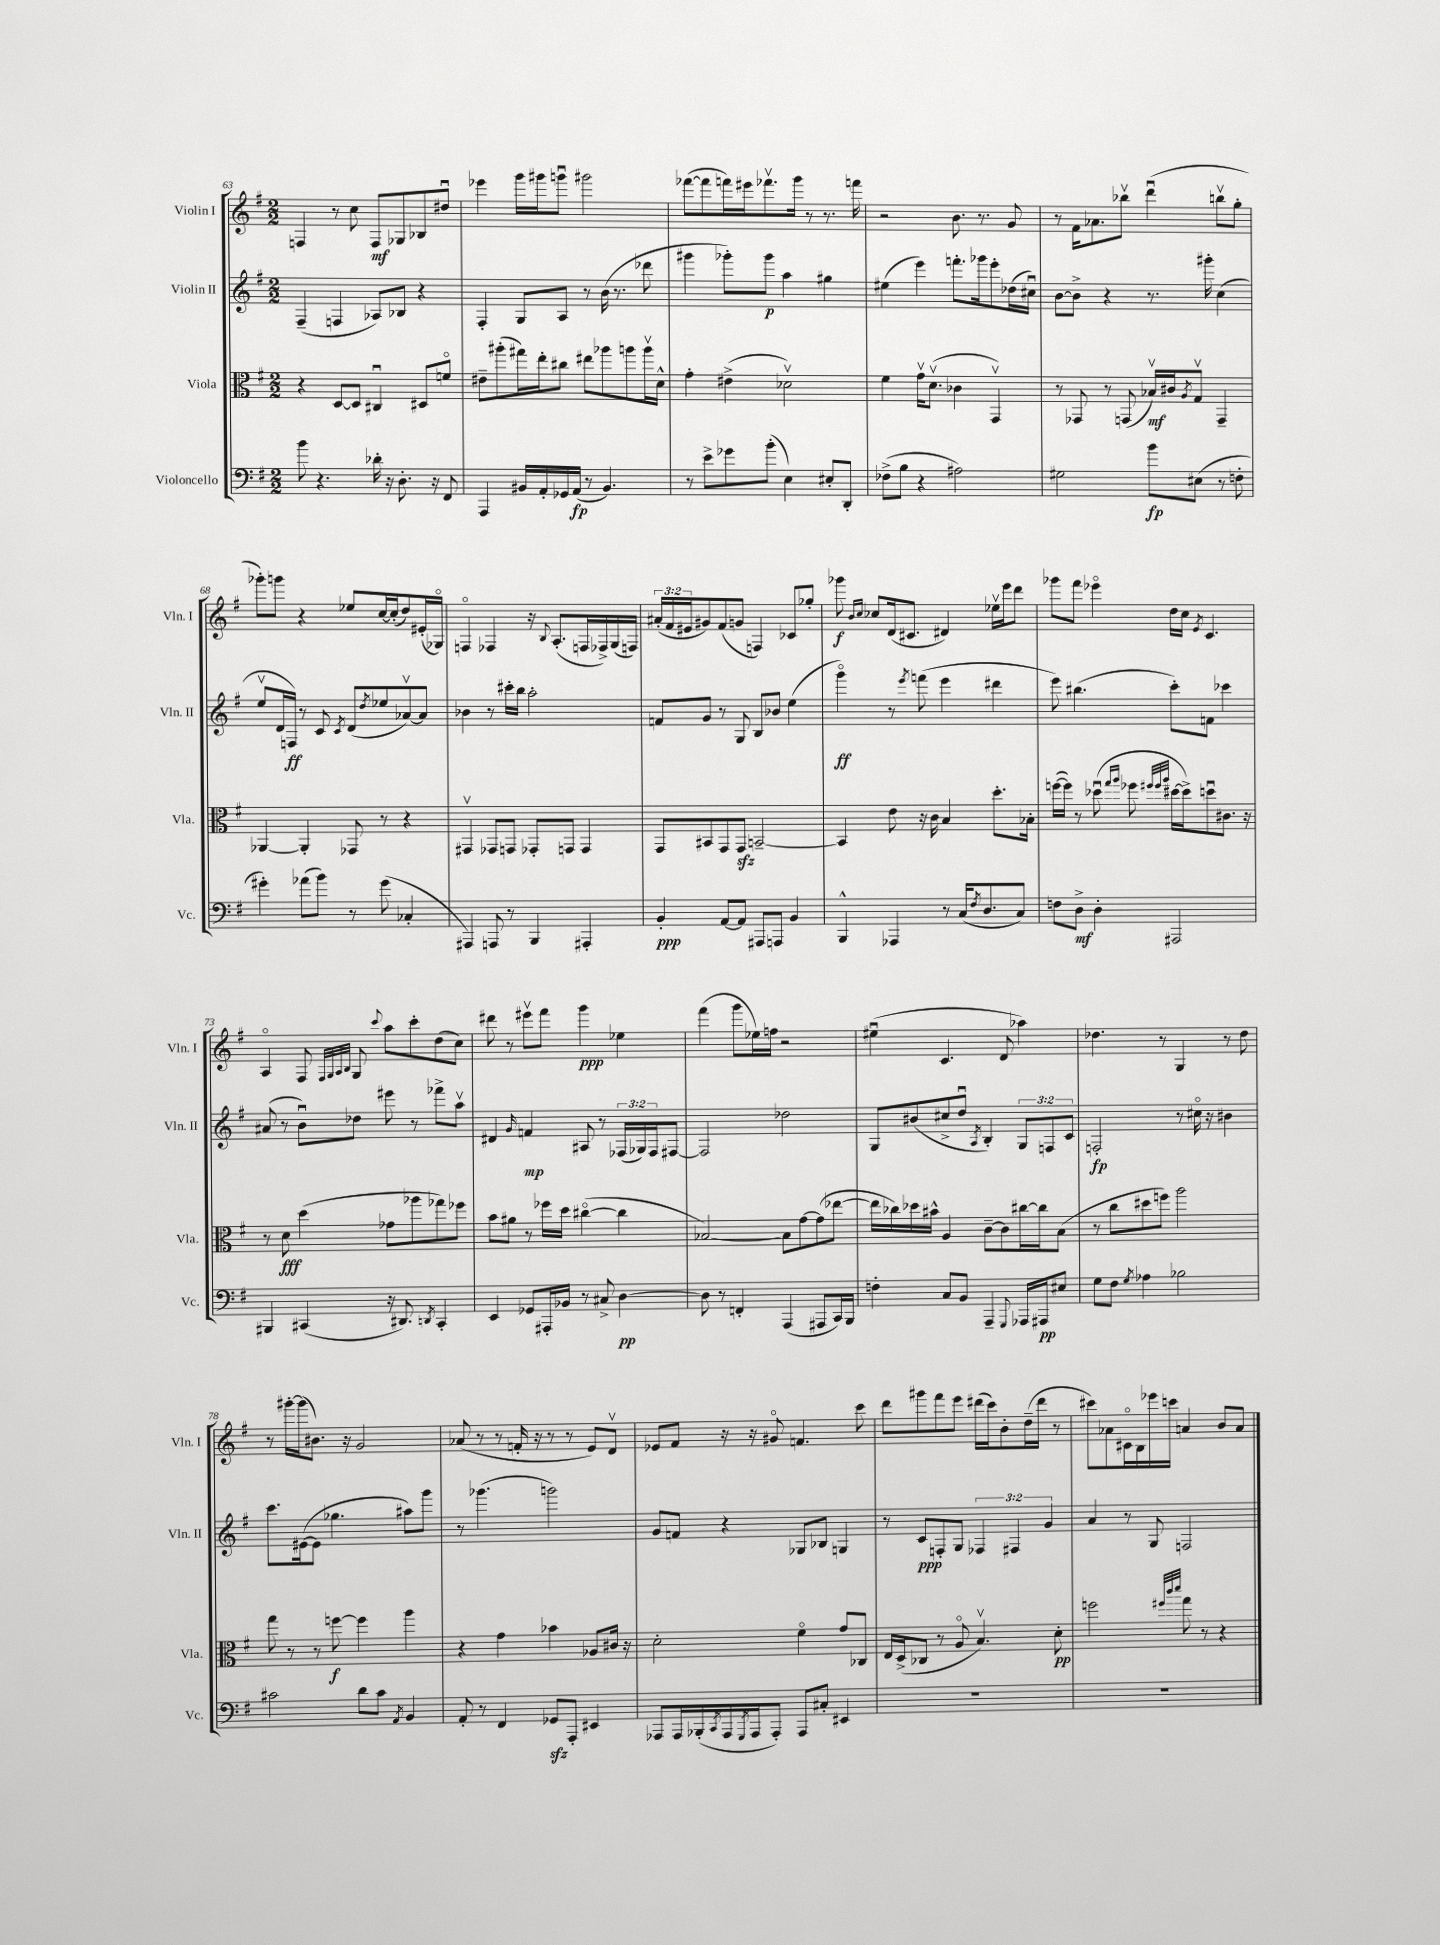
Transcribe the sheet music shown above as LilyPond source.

<<
\new StaffGroup <<
\new Staff = "s0" \with { instrumentName = "Violin I" shortInstrumentName = "Vln. I" } {
    \clef treble \key g \major \numericTimeSignature \time 2/2 \override Staff.TupletNumber.text = #tuplet-number::calc-fraction-text
    f4 r8 c''8 f8\mf ges8 bes8 dis''8\downbow |
    ees'''4 g'''16 gis'''16 g'''8\downbow gis'''2 |
    fes'''8~( fes'''8 f'''16) eis'''16 fes'''8.\upbow g'''16 r8 r8. f'''16 |
    r2 b'8. r8. g'8 |
    r8 fis'16 aes'8. bes''8\upbow d'''4\downbow( b''8\upbow g''8-. |
    ges'''8-.) g'''8 r4 ees''8 c''16~ c''16-.( d''8) eis'16-.( ges16\flageolet) |
    f4\flageolet fes4 r16 \appoggiatura { b8 } a8.-.( f16 fes16->) g16( f16) |
    \tuplet 3/2 { ais'16-.( fis'16 eis'16 } gis'8) fis'8( g'8 f4) ces'8 ges''8-. |
    ges'''8\f \grace { b'16 c''16 } ces''8 d'16( cis'8. dis'4) ees''16\upbow e'''16 d'''8 |
    ges'''8 fis'''8 ees'''4\flageolet d''16 c''16 \acciaccatura { e'8 } c'4. |
    a4\flageolet fis8 \grace { fis32 g32 a32 b32 } g8 \appoggiatura { c'''8 } a''8 c'''8-. d''8( c''8) |
    dis'''8 r8 eis'''8\upbow fis'''8 g'''4\ppp ees''4 |
    fis'''4( g'''8 ees''16) f''16 r2 |
    eis''4\downbow( c'4. d'8 aes''4) |
    des''4. r8 g4 r8 des''8 |
    r8 gis'''16~-. gis'''16( bis'8.) r16 g'2 |
    aes'8( r8 r8 f'16-. r16 r8 r8 e'8) d'8\upbow |
    ees'8 fis'8 r16 r16 gis'8\flageolet f'4. c'''8 |
    d'''8 gis'''8 fis'''8 e'''8 dis'''16( c'''16) b'8-. d''16--( dis'''16 r8 |
    cis'''8) aes'8 cis'16\flageolet b16 ees'''16 c'''16 a'4 b'8 a'8 \bar "|." |
}
\new Staff = "s1" \with { instrumentName = "Violin II" shortInstrumentName = "Vln. II" } {
    \clef treble \key g \major \numericTimeSignature \time 2/2 \override Staff.TupletNumber.text = #tuplet-number::calc-fraction-text
    fis4--( f4 aes8) bes8 r4 |
    fis4-. g8 a8 r8 b'16( r8. des'''8 |
    gis'''4 ges'''8-.) ges'''8\p a''4 gis''4 |
    eis''4( e'''4) f'''8.-. ges'''16 e'''8-. des''16( cis''16\downbow) |
    b'8~ b'8-> r4 r8. gis'''16-. c''4( |
    e''8\upbow d'16 f16\ff) r8 c'8 \acciaccatura { c'8 } d'8( \acciaccatura { d''8 } ees''8 aes'8~\upbow) aes'8 |
    bes'4 r8 cis'''16-. b''16 a''2-. |
    f'8 g'8 r8 g8 b8 bes'8 e''4( |
    g'''4\flageolet\ff) r8 \acciaccatura { e'''8 } f'''8( e'''4 dis'''4 |
    e'''8) bis''4.( c'''8-.) f'8 ces'''4 |
    ais'8( r8 b'8\downbow) des''8 eis'''8 r8 fes'''8-> a''8\upbow |
    dis'4 \grace { g'16 } f'4\mp ais8 r8 \tuplet 3/2 { fes16( ges16) fes16 } fis8~ |
    fis2 des''2 |
    g8 bis'8( cis''8-> d''8\downbow \acciaccatura { a8 } b4-.) \tuplet 3/2 { g8 f8 c'8 } |
    f2-.\fp r8 cis''16\flageolet r16 bis'4 |
    c'''8. eis'16~( eis'8 ges''4. ais''8) g'''8 |
    r8 ges'''4.( g'''2) |
    g'8 f'8 r4 ges8 bes8 g4 |
    r8 c'8\ppp f8-. g8 \tuplet 3/2 { fes4 fis4 g'4 } |
    a'4 r8 g8 f2 \bar "|." |
}
\new Staff = "s2" \with { instrumentName = "Viola" shortInstrumentName = "Vla." } {
    \clef alto \key g \major \numericTimeSignature \time 2/2
    r4 d8~ d8 cis4\downbow dis8 f'8\flageolet |
    eis'8-- ais''8-.( gis''16) e''16-. cis''8 eis''8 aes''8 a''8 a''16\upbow d'16-^ |
    g'4-. eis'4->( des'2\upbow) |
    fis'4 g'16\upbow d'8.\upbow( ces'4 g,4\upbow) |
    r8 ges,8 r8 g,8( bes16\upbow\mf) cis'16 \acciaccatura { a8 } g8\upbow g,4-- |
    aes,4~ aes,4-. ges,8 r8 r4 |
    gis,4\upbow ges,8 g,8 ges,8-. g,8 g,4 |
    g,8 bis,8 g,8 g,8\sfz b,2~-- |
    b,4 e'8 r16 c'16 b4 d''8.-. bes16-. |
    f''16~( f''16) r8 des''8\downbow( \grace { g''16 a''16 } fes''8 \grace { fis''32 fis''32 a''32 } dis''16~ dis''16->) d''8\downbow cis'8. r16 |
    r8 d'8\fff d''4( ges'8 aes''8 ges''8) fes''8 |
    b'8 ais'8 r8 fes''16 d''16 cis''4~\flageolet( cis''4 |
    bes2~) bes8 g'8~ g'8( ees''8~ |
    ees''16 ces''16) des''16 bis'16-^ a4 c'8~-- c'8 cis''16~ cis''16 b8( |
    r8 c''8 dis''8 f''8) a''2 |
    g''8 r8 r8 f''8~\f f''4 a''4 |
    r4 g'4 bes'4 aes8 cis'16 r16 |
    d'2-. fis'4\flageolet g'8 ces8 |
    e16 d16->( ces8 r8 a8\flageolet b4.\upbow) d'8-.\pp |
    f''2 \grace { fis''32 c'''32 d'''32 } g''8 r8 r4 \bar "|." |
}
\new Staff = "s3" \with { instrumentName = "Violoncello" shortInstrumentName = "Vc." } {
    \clef bass \key g \major \numericTimeSignature \time 2/2
    b'8 r4. des'16-. r16 d8.-. r16 fis,8 |
    a,,4 bis,16 a,16-. ges,16 a,16\fp( r8 bis,4.) |
    r8 e'8-> ges'8 b'8-.( e4) eis8-. d,8-. |
    fes8->( b8 r4 ais2) |
    gis2 b'8\fp eis8( r8 f8-. |
    gis'4-.) aes'8( b'8) r8 gis'8( ces4-. |
    ais,,4) a,,8 r8 b,,4 ais,,4-. |
    b,4-.\ppp a,8~ a,8 ais,,8 a,,8 b,4 |
    b,,4-^ aes,,4 r8 c16( \acciaccatura { fis8 } d8. c8) |
    f8 d8->\mf d4-. ais,,2 |
    bis,,4 cis,4( r16 dis,8.) \acciaccatura { d,8 } cis,4-. |
    e,4 ges,8 ais,,16-. bes,16 r8 cis8-> d4~\pp |
    d8 r8 f,4-. a,,4( ais,,8 c,16) b,,16 |
    f4-. c8 b,8 a,,4-- \appoggiatura { g,,8 } aes,,16 ais,,16\pp eis8 |
    g8 fis8 \acciaccatura { g8 } aes4 bes2 |
    cis'2 d'8 cis'8 \acciaccatura { a,8 } b,4 |
    a,8-. r8 fis,4 ges,8\sfz a,,8-. eis,4 |
    aes,,8 aes,,16 bes,,16-.( \acciaccatura { c,8 } aes,,16 \acciaccatura { g,,8 } aes,,16 aes,,8-.) aes,,8 cis8-. eis,4 |
    R1 |
    R1 \bar "|." |
}
>>
>>
\layout { \context { \Score currentBarNumber = #63 } }
